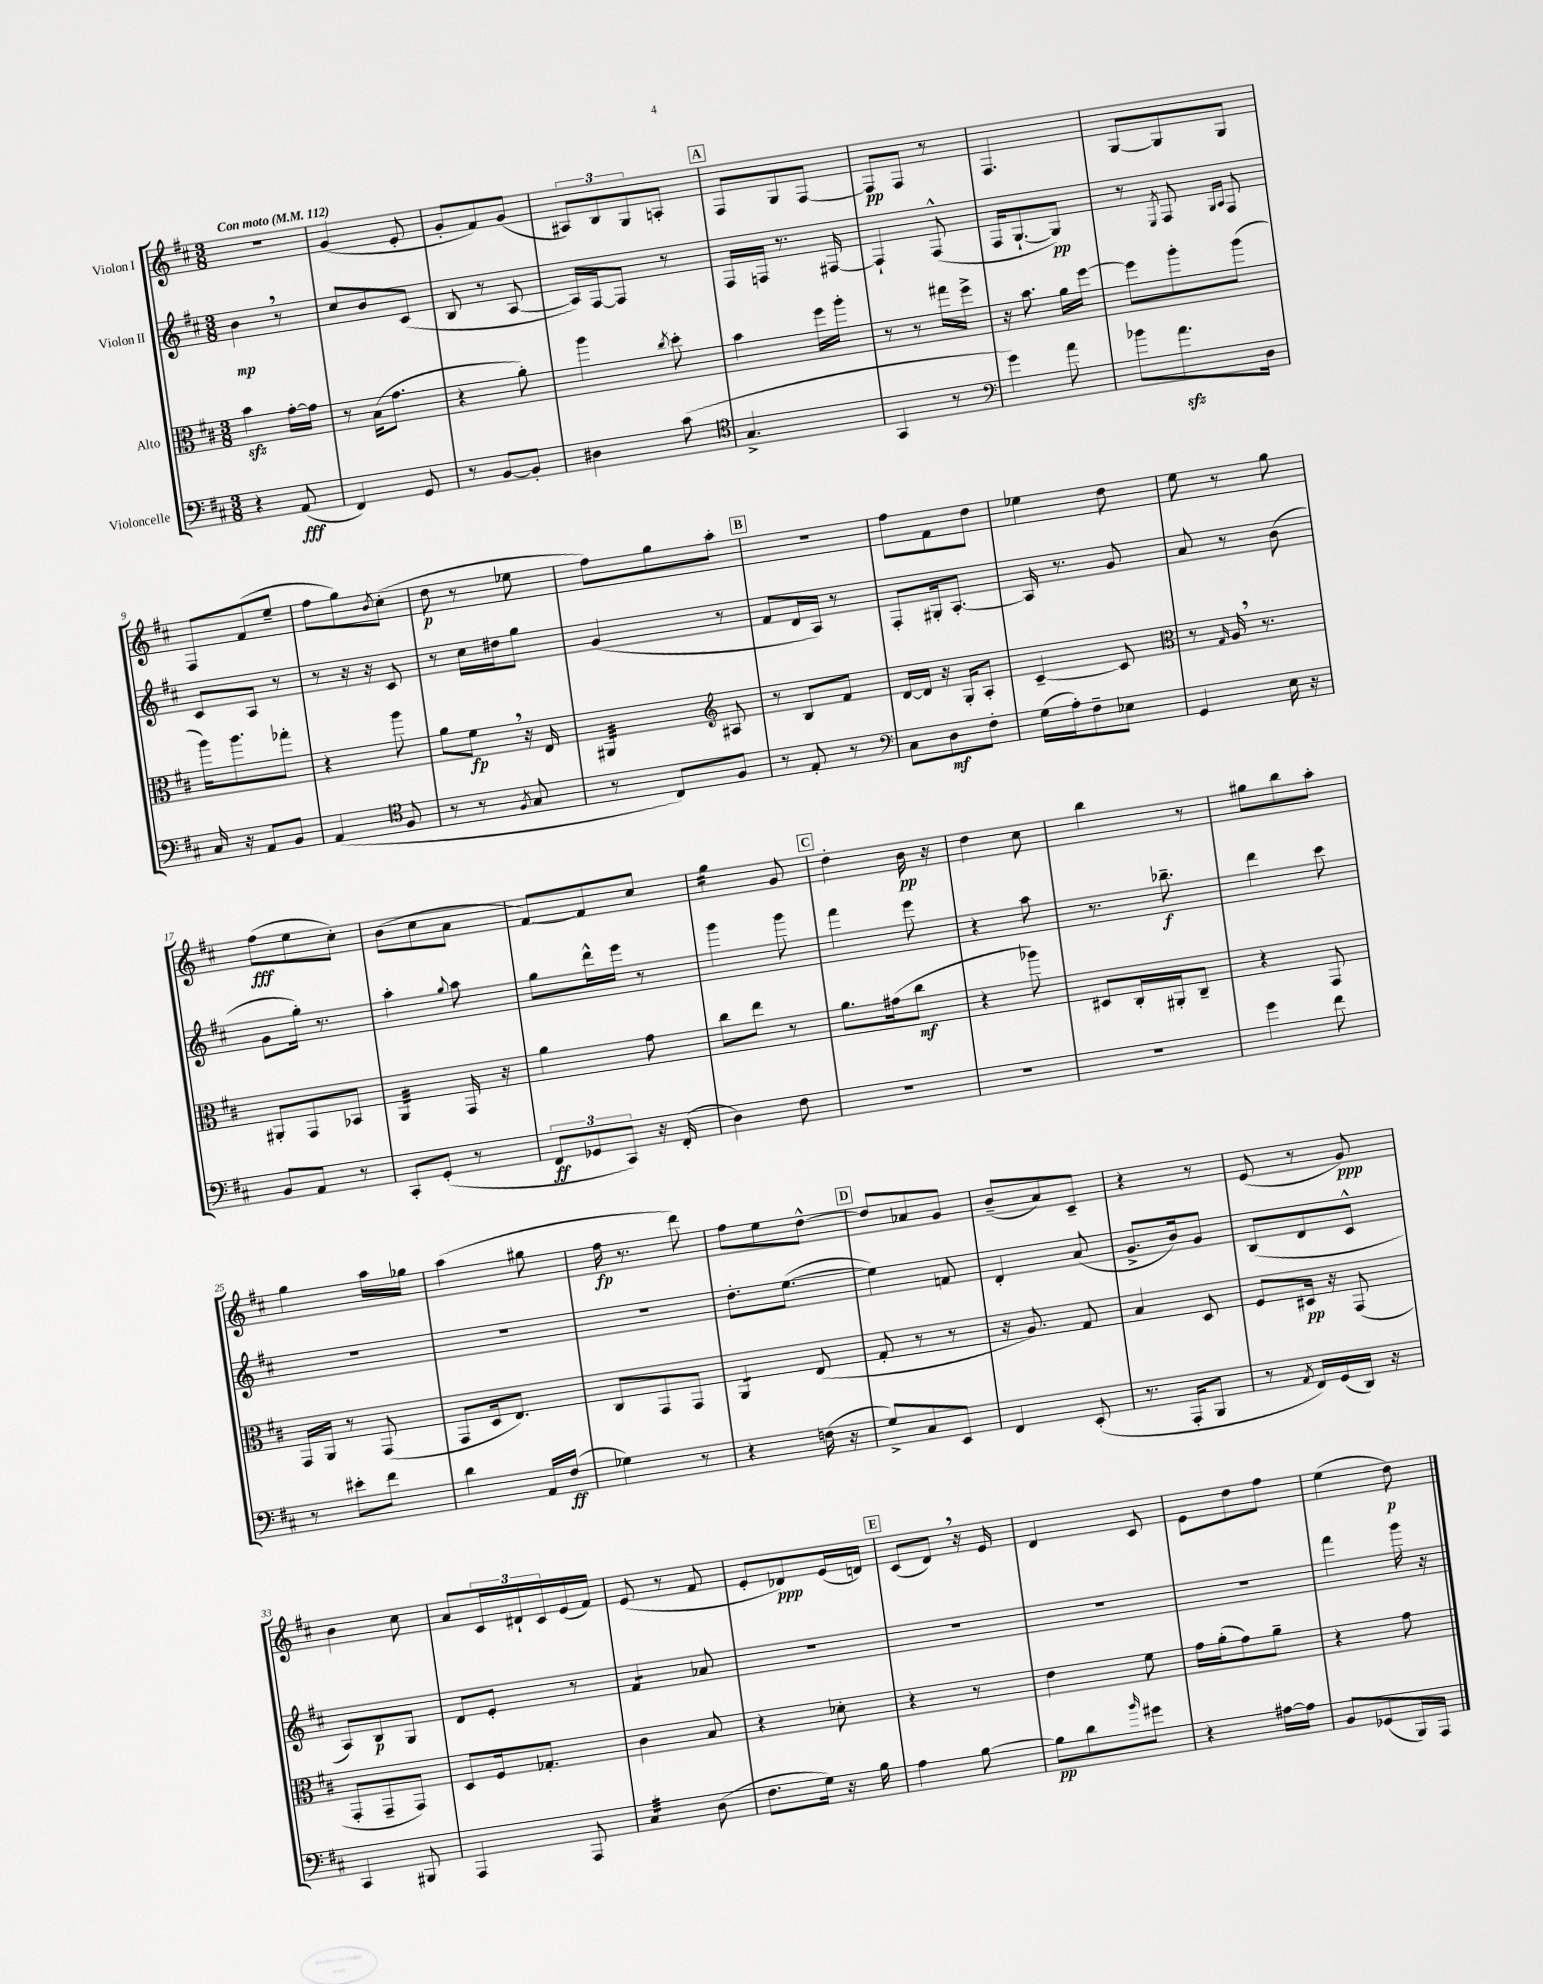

**kern	**kern	**kern	**kern
*staff4	*staff3	*staff2	*staff1
*clefF4	*clefC3	*clefG2	*clefG2
*k[f#c#]	*k[f#c#]	*k[f#c#]	*k[f#c#]
*M3/8	*M3/8	*M3/8	*M3/8
*MM112	*MM112	*MM112	*MM112
4r	4b	4b	4.r
(8AA	[16g'	8r	.
.	16g]	.	.
=	=	=	=
4FF#)	8r	8cc#	(4g
.	(16B	8b	.
.	8.g	.	.
8GG	.	(8c#	8e'
=	=	=	=
8r	4r	8B	8g'
[8BB	.	8r	8f#)
8BB']	8a')	[8A	(8g
=	=	=	=
4D#	4aa	16A])	12A#)
.	.	[16F#	.
.	.	.	12B
.	.	8F#]	.
.	.	.	12G
.	8qcc#	.	.
(8c#	8dd'	8r	8A'
=	=	=	=
*clefC4	*	*	*
4.G^	4b	16F#	8F#
.	.	16F	.
.	.	8.r	8G
.	16ff#	.	[8F#
.	16aa'	[16F#	.
=	=	=	=
4GG	8r	4F#`]	8F#]
.	8r	.	8F#
8r	16gg#	(8F#^^	8r
.	16ff#^	.	.
=	=	=	=
*clefF4	*	*	*
4g)	16r	16F#	4.F#
.	8.b	[8.G`	.
8a	16a	8G])	.
.	[16ff#	.	.
=	=	=	=
8b-	8ff#]	8r	[8G
.	.	8qE	.
8.a	8aa'	8F#	8G]
.	.	16qqG	.
.	.	16qqA	.
.	(8aa	8F#	8G
16D	.	.	.
=	=	=	=
16C#	16aa)	8c#	8F#
16r	8.aa	.	.
8AA	.	8A	(8f#
8BB	8gg-'	8r	8ee~
=	=	=	=
(4AA	4r	8r	8ff#
.	.	16r	8gg)
.	.	16r	.
*clefC4	*	*	*
.	.	.	8qb
8F#	8aa	8c#	(8cc#'
=	=	=	=
8r	8a	8r	8dd
8r	8f#	16cc#	8r
.	.	16dd#	.
8qF#	.	.	.
8G	16r	8gg	8ee-
.	16E	.	.
=	=	=	=
8r	4AA#	(4g	8ff#)
8C#)	.	.	8gg
*	*clefG2	*	*
8F#	8A#	8r	8aa'
=	=	=	=
8r	8r	8f#	4.r
8E'	8B	16d	.
.	.	16A)	.
8r	8f#	8r	.
=	=	=	=
*clefF4	*	*	*
8C#	[16d	8F#'	8ff#
.	16d]	.	.
8D	16r	16G#'	8f#
.	16G'	[8.A'	.
8F#'	8A'	.	8dd
=	=	=	=
(16G	[4c#~	16A]	4ee-
16A')	.	8.r	.
8F#~	.	.	.
8E-	8c#]	8g	8dd
=	=	=	=
*	*clefC3	*	*
4GG	8r	8a	8ee
.	16qqG	.	.
.	16A	8r	8r
.	8.r	.	.
16E	.	(8b	8gg
16r	.	.	.
=	=	=	=
8BB	8AA#'	8g	(8ff#
8AA	8GG	16gg')	8ee
.	.	8.r	.
8r	8BB-	.	8cc#')
=	=	=	=
8CC#'	4AA	4aa'	(8b
(8GG'	.	.	8cc#
.	.	8qqgg	.
8r	16GG	8aa	8a
.	16r	.	.
=	=	=	=
12FF#	4a	8gg	[8f#)
12GG-	.	.	.
.	.	16ddd^^	8f#]
12CC#)	.	.	.
.	.	16eee	.
16r	8g	8r	8cc#
(16FF#'	.	.	.
=	=	=	=
4D)	8cc#	4ggg	4gg
.	8ee	.	.
8F#	8r	8ggg	8g
=	=	=	=
4.r	8.a	4fff#	4dd'
.	(16g#	.	.
.	8cc#	8eee	16b
.	.	.	16r
=	=	=	=
4.r	4r	4r	4dd
.	8aa-)	8aa	8cc#
=	=	=	=
4.r	8D#	8.r	4bb
.	16C#'	.	.
.	16AA#'	8.bb-~	.
.	8C#~	.	8r
=	=	=	=
4g	4r	4ddd	8gg#
.	.	.	8bb
8f#	8GG	8ccc#	8aa'
=	=	=	=
8r	16GG	4.r	4gg
.	16AA	.	.
8e#'	8r	.	.
8f#	(8GG	.	16aa
.	.	.	16gg-
=	=	=	=
4d	8GG	4.r	(4aa
.	16D	.	.
.	8.E)	.	.
16AA	.	.	8gg#
(16F#	.	.	.
=	=	=	=
4G-)	8C#	4.r	16ff#
.	.	.	8.r
.	8GG	.	.
8r	8GG	.	8ddd)
=	=	=	=
4r	4AA	8.dd'	8ff#
.	.	.	8ee
.	.	([8.ee	.
(16F	(8E	.	[8dd^^
16r	.	.	.
=	=	=	=
8G^)	8G'	4ee])	8dd]
8C#	8r	.	8a-
8EE	8r	8f	8g
=	=	=	=
4FF#	16r	4d'	(8b~
.	8.A)	.	.
.	.	.	8a)
(8EE'	8G	(8a	8c#~
=	=	=	=
8.r	4B	8.g^	4r
16AAA'	.	16b)	.
8BBB	8D	8g	8r
=	=	=	=
8r	8F#	(8B	(8e
8qAA	.	.	.
16FF#)	16D#	8d	8r
(16GG	16r	.	.
16DD)	(8GG	8c#^^	8g)
16r	.	.	.
=	=	=	=
4CC#	8GG'	8A)	4b
.	8GG~	8B	.
8BBB#	8GG)	8G	8cc#
=	=	=	=
4AAA	8D	8d	8a
.	16F#	8e'	24c#
.	.	.	24d#`
.	8.G-'	.	.
.	.	.	24c#
8AAA	.	8r	(16e
.	.	.	16f#)
=	=	=	=
4C#	4c#	4f#	(8e
.	.	.	8r
(8D	8B	8a-	8f#
=	=	=	=
8.F#	4r	4.r	8e'
.	.	.	8d-)
16G)	.	.	.
16r	8d-'	.	(16e
16B	.	.	16d)
=	=	=	=
4A	4r	4.r	(8c#
.	.	.	8d)
[8B	8r	.	16r
.	.	.	16e
=	=	=	=
8B]	4e	4.r	4d
8d	.	.	.
16qqb	.	.	.
8g#	8f#	.	8c#
=	=	=	=
4r	16g	4.r	8e
.	(16a'	.	.
.	8g)	.	8dd
[16A#	8a~	.	8ff#
16A#]	.	.	.
=	=	=	=
8BB	4r	4fff#	(4ee
(8GG-	.	.	.
16BBB)	8g	16ggg	8dd)
16AAA	.	16r	.
==	==	==	==
*-	*-	*-	*-
